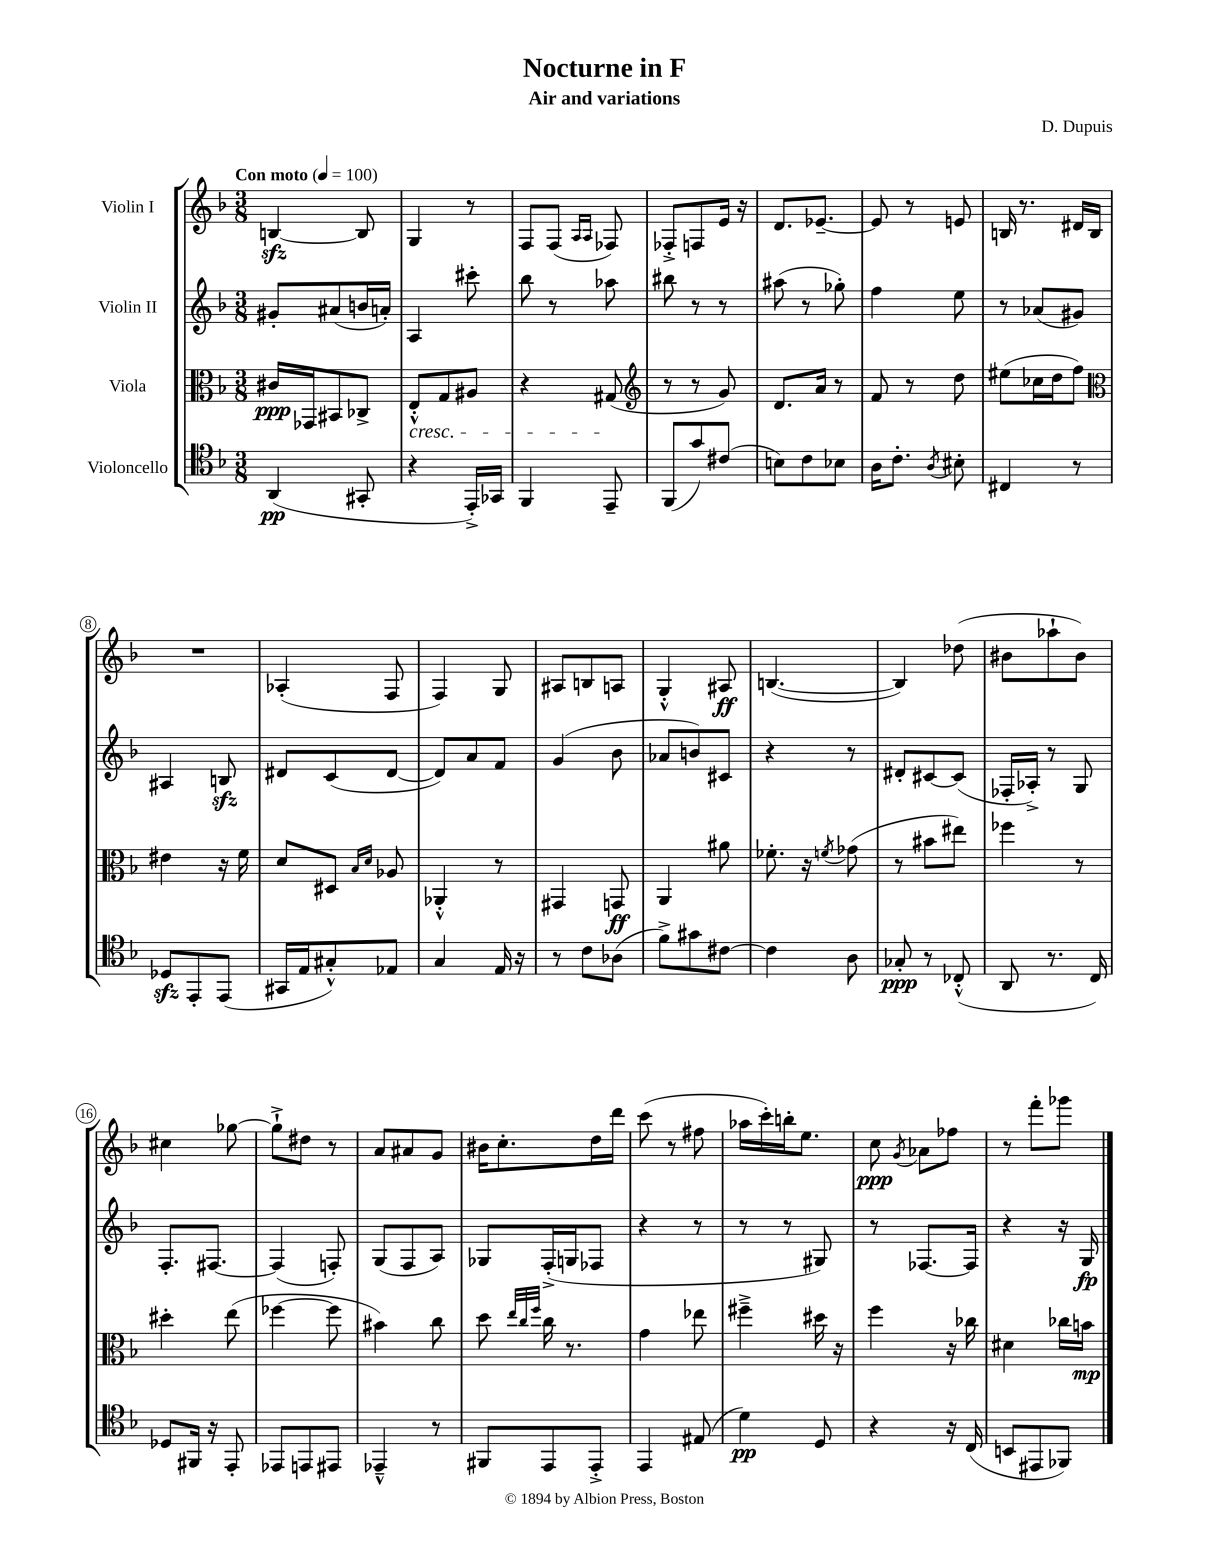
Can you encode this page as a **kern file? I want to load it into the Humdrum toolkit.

**kern	**dynam	**kern	**dynam	**kern	**dynam	**kern	**dynam
*part4	*part4	*part3	*part3	*part2	*part2	*part1	*part1
*staff4	*staff4	*staff3	*staff3	*staff2	*staff2	*staff1	*staff1
*I"Violoncello	*	*I"Viola	*	*I"Violin II	*	*I"Violin I	*
*clefC4	*	*clefC3	*	*clefG2	*	*clefG2	*
*k[b-]	*	*k[b-]	*	*k[b-]	*	*k[b-]	*
*M3/8	*	*M3/8	*	*M3/8	*	*M3/8	*
*MM100	*	*MM100	*	*MM100	*	*MM100	*
=1	=1	=1	=1	=1	=1	=1	=1
!	!	!	!	!	!	!LO:TX:a:B:t=Con moto	!
(4AA/	pp	16c#X/LL	ppp	8g#X'/L	.	[4Bnzz/	.
.	.	16GG-X/J	.	.	.	.	.
.	.	8BB#X/	.	(8a#X/	.	.	.
8GG#X'/	.	8C-X^/J	.	16bn/L	.	8B/]	.
.	.	.	.	16an'/JJ)	.	.	.
=2	=2	=2	=2	=2	=2	=2	=2
!	!	!LO:TX:b:i:t=cresc.	!	!	!	!	!
4r	.	8E'^^/L	.	4A/	.	4G/	.
.	.	8G/	.	.	.	.	.
16EE'^/LL)	.	8A#X/J	.	8ccc#X'\	.	8r	.
16GG-X/JJ	.	.	.	.	.	.	.
=3	=3	=3	=3	=3	=3	=3	=3
4FF/	.	4r	.	8bb-\	.	8F/L	.
.	.	.	.	8r	.	(8F/J	.
.	.	.	.	.	.	16qqA/LL	.
.	.	.	.	.	.	16qqA/JJ	.
8EE~/	.	(8G#X/	.	8aa-X\	.	8F-X/)	.
=4	=4	=4	=4	=4	=4	=4	=4
*	*	*clefG2	*	*	*	*	*
(8FF/L	.	8r	.	8bb#X\	.	8F-X'^/L	.
8g/)	.	8r	.	8r	.	8Fn/	.
(8c#X/J	.	8g/)	.	8r	.	16e/Jk	.
.	.	.	.	.	.	16r	.
=5	=5	=5	=5	=5	=5	=5	=5
8Bn\L)	.	8.d/L	.	(8aa#X\	.	8.d/L	.
8c\	.	.	.	8r	.	.	.
.	.	16a/Jk	.	.	.	[8.e-X~/J	.
8B-X\J	.	8r	.	8gg-X'\)	.	.	.
=6	=6	=6	=6	=6	=6	=6	=6
16A\KL	.	8f/	.	4ff\	.	8e-/]	.
8.c'\J	.	.	.	.	.	.	.
.	.	8r	.	.	.	8r	.
8qA/	.	.	.	.	.	.	.
8B#X'\	.	8dd\	.	8ee\	.	8en/	.
=7	=7	=7	=7	=7	=7	=7	=7
4C#X/	.	(8ee#X\L	.	8r	.	16Bn/	.
.	.	.	.	.	.	8.r	.
.	.	16cc-X\L	.	(8a-X/L	.	.	.
.	.	16dd\J	.	.	.	.	.
8r	.	8ff\J)	.	8g#X/J)	.	16d#X/LL	.
.	.	.	.	.	.	16B/JJ	.
!!LO:LB:g=z
=8	=8	=8	=8	=8	=8	=8	=8
*	*	*clefC3	*	*	*	*	*
8D-Xzz/L	.	4e#X\	.	4A#X/	.	4.r	.
8EE'/	.	.	.	.	.	.	.
(8EE/J	.	16r	.	8Bnzz/	.	.	.
.	.	16f\	.	.	.	.	.
=9	=9	=9	=9	=9	=9	=9	=9
16GG#X/LL	.	8d/L	.	8d#X/L	.	(4A-X'/	.
16E/J	.	.	.	.	.	.	.
8G#X'^^/)	.	8D#X/J	.	(8c/	.	.	.
.	.	16qqB-/LL	.	.	.	.	.
.	.	16qqd/JJ	.	.	.	.	.
8E-X/J	.	8A-X/	.	[8d#/J	.	8F/	.
=10	=10	=10	=10	=10	=10	=10	=10
4G/	.	4AA-X'^^/	.	8d#/L])	.	4F/)	.
.	.	.	.	8a/	.	.	.
16E/	.	8r	.	8f/J	.	8G/	.
16r	.	.	.	.	.	.	.
=11	=11	=11	=11	=11	=11	=11	=11
8r	.	4GG#X/	.	(4g/	.	8A#X/L	.
8c\L	.	.	.	.	.	8Bn/	.
(8A-X\J	.	8GGn/	ff	8b-\	.	8An/J	.
=12	=12	=12	=12	=12	=12	=12	=12
8f^\L)	.	4AA/	.	8a-X/L	.	4G'^^/	.
8g#X\	.	.	.	8bn/)	.	.	.
[8c#X\J	.	8a#X\	.	8c#X/J	.	8A#X/	ff
=13	=13	=13	=13	=13	=13	=13	=13
4c#\]	.	8.f-X'\	.	4r	.	([4.Bn/	.
.	.	16r	.	.	.	.	.
.	.	8qfn/	.	.	.	.	.
8A\	.	(8g-X\	.	8r	.	.	.
=14	=14	=14	=14	=14	=14	=14	=14
8G-X'/	ppp	8r	.	8d#X'/L	.	4B/])	.
8r	.	8b#X\L	.	[8c#X/	.	.	.
(8C-X'^^/	.	8ee#X\J)	.	(8c#/J]	.	(8dd-X\	.
=15	=15	=15	=15	=15	=15	=15	=15
8AA/	.	4ff-X\	.	16F-X'/LL	.	8b#X\L	.
.	.	.	.	16A-X'^/JJ)	.	.	.
8.r	.	.	.	8r	.	8aa-X`\	.
.	.	8r	.	8G/	.	8b#\J)	.
16C/)	.	.	.	.	.	.	.
!!LO:LB:g=z
=16	=16	=16	=16	=16	=16	=16	=16
8D-X/L	.	4dd#X'\	.	8.F'/L	.	4cc#X\	.
16FF#X/Jk	.	.	.	.	.	.	.
16r	.	.	.	[8.F#X/J	.	.	.
8EE'/	.	(8ee\	.	.	.	[8gg-X\	.
=17	=17	=17	=17	=17	=17	=17	=17
8EE-X/L	.	[4ff-X\	.	(4F#/]	.	8gg-`^\L]	.
8EEn/	.	.	.	.	.	8dd#X\J	.
8EE#X/J	.	8ff-\]	.	8Fn'/)	.	8r	.
=18	=18	=18	=18	=18	=18	=18	=18
4EE-X~^^/	.	4b#X\)	.	(8G/L	.	8a/L	.
.	.	.	.	8F/	.	8a#X/	.
8r	.	8cc\	.	8A/J)	.	8g/J	.
=19	=19	=19	=19	=19	=19	=19	=19
8FF#X/L	.	8dd\	.	8G-X/L	.	16b#X\KL	.
.	.	.	.	.	.	8.cc'\	.
.	.	32qqee/LLL	.	.	.	.	.
.	.	32qqcc/	.	.	.	.	.
.	.	32qqff/JJJ	.	.	.	.	.
8EE/	.	16cc\	.	(16F'^/L	.	.	.
.	.	8.r	.	16Gn/J	.	.	.
8EE'^/J	.	.	.	8F-X/J	.	16dd\L	.
.	.	.	.	.	.	16ddd\JJ	.
=20	=20	=20	=20	=20	=20	=20	=20
4EE/	.	4g\	.	4r	.	(8ccc\	.
.	.	.	.	.	.	8r	.
(8E#X/	.	8ee-X\	.	8r	.	8ff#X\	.
=21	=21	=21	=21	=21	=21	=21	=21
4d\)	pp	4ff#X~^\	.	8r	.	16aa-X\LL	.
.	.	.	.	.	.	16ccc'\)	.
.	.	.	.	8r	.	16bbn'\J	.
.	.	.	.	.	.	8.ee\J	.
8D/	.	16dd#X\	.	8G#X/)	.	.	.
.	.	16r	.	.	.	.	.
=22	=22	=22	=22	=22	=22	=22	=22
4r	.	4ff\	.	8r	.	8cc\	ppp
.	.	.	.	.	.	8qg/	.
.	.	.	.	[8.F-X/L	.	8a-X\L	.
16r	.	16r	.	.	.	8ff-X\J	.
(16C/	.	16cc-X\	.	16F-/Jk]	.	.	.
=23	=23	=23	=23	=23	=23	=23	=23
8BBn/L	.	4d#X\	.	4r	.	8r	.
8EE#X/	.	.	.	.	.	8fff'\L	.
8FF-X/J)	.	16cc-X\LL	.	16r	.	8ggg-X\J	.
.	.	16bn\JJ	mp	16G/	fp	.	.
==	==	==	==	==	==	==	==
*-	*-	*-	*-	*-	*-	*-	*-
